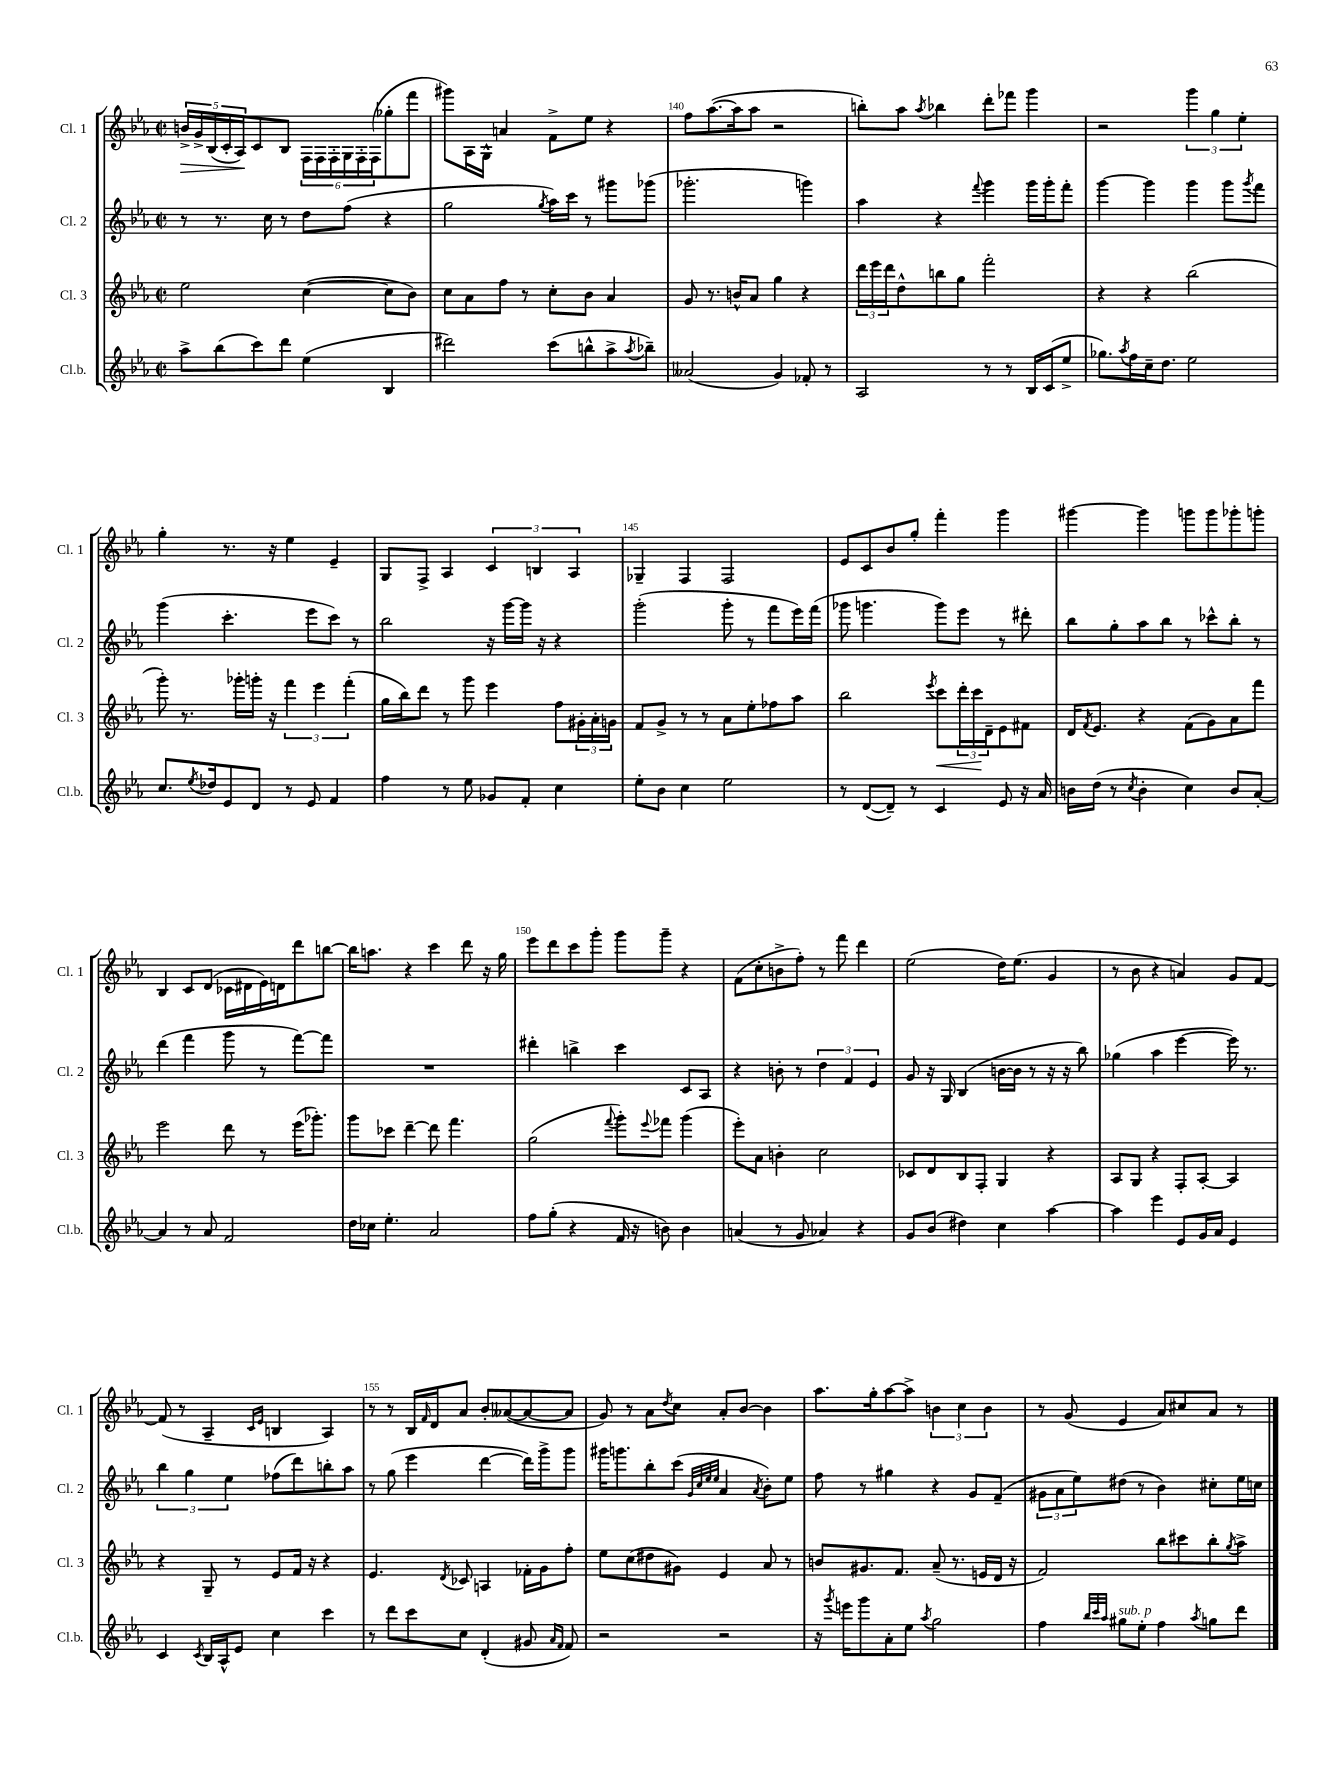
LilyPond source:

<<
\new StaffGroup <<
\new Staff = "s0" \with { instrumentName = "Cl. 1" shortInstrumentName = "Cl. 1" } {
    \clef treble \key ees \major \defaultTimeSignature \time 2/2
    \tuplet 5/4 { b'16->\> g'16-> bes16( c'16-. aes16\!) } c'8 bes8 \tuplet 6/4 { f16 f16 f16-. g16 f16-. f16( } ges''8-. f'''8 |
    gis'''8) aes16 g16-^ a'4 f'8-> ees''8 r4 |
    f''8 aes''8.~( aes''16 aes''8 r2 |
    b''8-.) aes''8 \acciaccatura { aes''8 } bes''4 d'''8-. fes'''8 g'''4 |
    r2 \tuplet 3/2 { g'''4 g''4 ees''4-. } |
    g''4-. r8. r16 ees''4 ees'4-- |
    g8 f8-> aes4 \tuplet 3/2 { c'4 b4 aes4 } |
    ges4-- f4 f2 |
    ees'8 c'8 bes'8 g''8-. f'''4-. g'''4 |
    gis'''4~ gis'''4 g'''8 g'''8 ges'''8-. g'''8-. |
    bes4 c'8 d'8( ces'16 dis'16 ees'16) d'16 d'''8 b''8~ |
    b''16 a''8. r4 c'''4 d'''8 r16 g''16 |
    ees'''8 d'''8 c'''8 g'''8-. g'''8 g'''8-- r4 |
    f'8( c''8-. b'8-> f''8-.) r8 f'''8 d'''4 |
    ees''2( d''16) ees''8.( g'4 |
    r8 bes'8 r4 a'4) g'8 f'8~ |
    f'8( r8 aes4-- \grace { c'16 ees'16 } b4 aes4) |
    r8 r8 bes16 \grace { f'16 } d'16 aes'8 bes'8-. aeses'8~( aeses'8~ aeses'8 |
    g'8) r8 aes'8 \acciaccatura { d''8 } c''8 aes'8-. bes'8~ bes'4 |
    aes''8. g''16-. aes''8~ aes''8-> \tuplet 3/2 { b'4 c''4 b'4 } |
    r8 g'8( ees'4 aes'8) cis''8 aes'8 r8 \bar "|." |
}
\new Staff = "s1" \with { instrumentName = "Cl. 2" shortInstrumentName = "Cl. 2" } {
    \clef treble \key ees \major \defaultTimeSignature \time 2/2
    r8 r8. c''16 r8 d''8 f''8( r4 |
    g''2 \acciaccatura { g''8 } aes''16) c'''16 r8 gis'''8 ges'''8( |
    ges'''2.-. g'''4) |
    aes''4 r4 \appoggiatura { f'''8 } g'''4 g'''16 g'''16-. f'''8-. |
    g'''4~ g'''4 g'''4 g'''8 \acciaccatura { g'''8 } f'''8 |
    g'''4( c'''4.-. ees'''8 c'''8) r8 |
    bes''2 r16 g'''16~ g'''16 r16 r4 |
    g'''2-.( g'''8-. r8 f'''8 ees'''16) f'''16( |
    ges'''8 g'''4. g'''8) ees'''8 r8 dis'''8-. |
    bes''8 g''8-. aes''8 bes''8 r8 ces'''8-^ bes''8-. r8 |
    d'''4( f'''4 g'''8 r8 f'''8~) f'''8 |
    R1 |
    dis'''4-. b''4-> c'''4 c'8 aes8 |
    r4 b'8-. r8 \tuplet 3/2 { d''4 f'4 ees'4 } |
    g'8 r16 g16 bes4( b'16~ b'16 r8 r16 r16 bes''8) |
    ges''4( aes''4 ees'''4~ ees'''16) r8. |
    \tuplet 3/2 { bes''4 g''4 ees''4 } fes''8( d'''8) b''8-. aes''8 |
    r8 g''8( ees'''4 d'''4~ d'''16) g'''16-> g'''8 |
    gis'''16 g'''8. bes''8-. c'''8( \grace { g'32 c''32 ees''32 ees''32 } aes'4 \acciaccatura { aes'8 } bes'8-.) ees''8 |
    f''8 r8 gis''4 r4 g'8 f'8--( |
    \tuplet 3/2 { gis'8 aes'8 ees''8) } dis''8( r8 bes'4) cis''8-. ees''16 c''16 \bar "|." |
}
\new Staff = "s2" \with { instrumentName = "Cl. 3" shortInstrumentName = "Cl. 3" } {
    \clef treble \key ees \major \defaultTimeSignature \time 2/2
    ees''2 c''4~( c''8 bes'8) |
    c''8 aes'8 f''8 r8 c''8-. bes'8 aes'4 |
    g'8 r8. b'16-^ aes'8 g''4 r4 |
    \tuplet 3/2 { d'''16 ees'''16 d'''16 } d''8-^ b''8 g''8 f'''2-. |
    r4 r4 bes''2( |
    g'''8-.) r8. ges'''16-. g'''16-. r16 \tuplet 3/2 { f'''4 ees'''4 f'''4-.( } |
    g''16 bes''16) d'''8 r8 g'''8 ees'''4 f''8 \tuplet 3/2 { gis'16-. aes'16-. g'16 } |
    f'8 g'8-> r8 r8 aes'8 ees''8-. fes''8 aes''8 |
    bes''2 \acciaccatura { ees'''8 } c'''8\< \tuplet 3/2 { d'''16-. c'''16\! d'16-- } ees'8 fis'8 |
    d'16 \acciaccatura { f'8 } ees'8. r4 f'8( g'8) aes'8 f'''8 |
    ees'''2 d'''8 r8 ees'''16( ges'''8.-.) |
    g'''8 ces'''8 d'''4~-- d'''8 f'''4. |
    g''2( \appoggiatura { f'''8 } g'''8-.) \appoggiatura { ees'''8 } fes'''8 g'''4( |
    ees'''8-.) aes'8 b'4-. c''2 |
    ces'8 d'8 bes8 f8-. g4 r4 |
    aes8 g8 r4 f8-. aes8~-. aes4 |
    r4 g8-- r8 ees'8 f'16 r16 r4 |
    ees'4. \acciaccatura { d'8 } ces'8 a4 fes'16-. g'16 f''8-. |
    ees''8 c''8( dis''8 gis'8) ees'4 aes'8 r8 |
    b'8 gis'8. f'8. aes'8--( r8. e'16 d'16 r16 |
    f'2) bes''8 cis'''8 bes''8-. \acciaccatura { g''8 } aes''8-> \bar "|." |
}
\new Staff = "s3" \with { instrumentName = "Cl.b." shortInstrumentName = "Cl.b." } {
    \clef treble \key ees \major \defaultTimeSignature \time 2/2
    aes''8-> bes''8( c'''8) d'''8 ees''4( bes4 |
    dis'''2) c'''8( b''8-^ aes''8-> \acciaccatura { aes''8 } bes''8--) |
    aeses'2( g'4) fes'8-. r8 |
    aes2 r8 r8 bes16 c'16( ees''8-> |
    ges''8.) \acciaccatura { aes''8 } f''16 c''16-- d''8. ees''2 |
    c''8. \acciaccatura { ees''8 } des''16 ees'8 d'8 r8 ees'8 f'4 |
    f''4 r8 ees''8 ges'8 f'8-. c''4 |
    ees''8-. bes'8 c''4 ees''2 |
    r8 d'8~( d'8--) r8 c'4 ees'8 r16 aes'16 |
    b'16 d''16( r8 \acciaccatura { c''8 } b'4-. c''4) b'8 aes'8~-. |
    aes'4 r8 aes'8 f'2 |
    d''16 ces''16 ees''4.-. aes'2 |
    f''8 g''8-.( r4 f'16 r16 b'8) b'4 |
    a'4( r8 g'8 aes'4) r4 |
    g'8 bes'8( dis''4) c''4 aes''4~ |
    aes''4 ees'''4 ees'8 g'16 aes'16 ees'4 |
    c'4 \acciaccatura { c'8 } bes16 aes16-^ ees'8 c''4 c'''4 |
    r8 d'''8 c'''8 c''8 d'4-.( gis'8 \grace { aes'16 f'16 } f'8) |
    r2 r2 |
    r16 \acciaccatura { g'''8 } e'''16 g'''8 aes'8-. ees''8 \acciaccatura { aes''8 } g''2 |
    f''4 \grace { bes''32 c'''32 aes''32 } gis''8^\markup { \italic "sub. p" } ees''8-. f''4 \acciaccatura { aes''8 } g''8 d'''8 \bar "|." |
}
>>
>>
\layout { \context { \Score currentBarNumber = #138 \override BarNumber.break-visibility = ##(#f #t #t) barNumberVisibility = #(every-nth-bar-number-visible 5) } }
